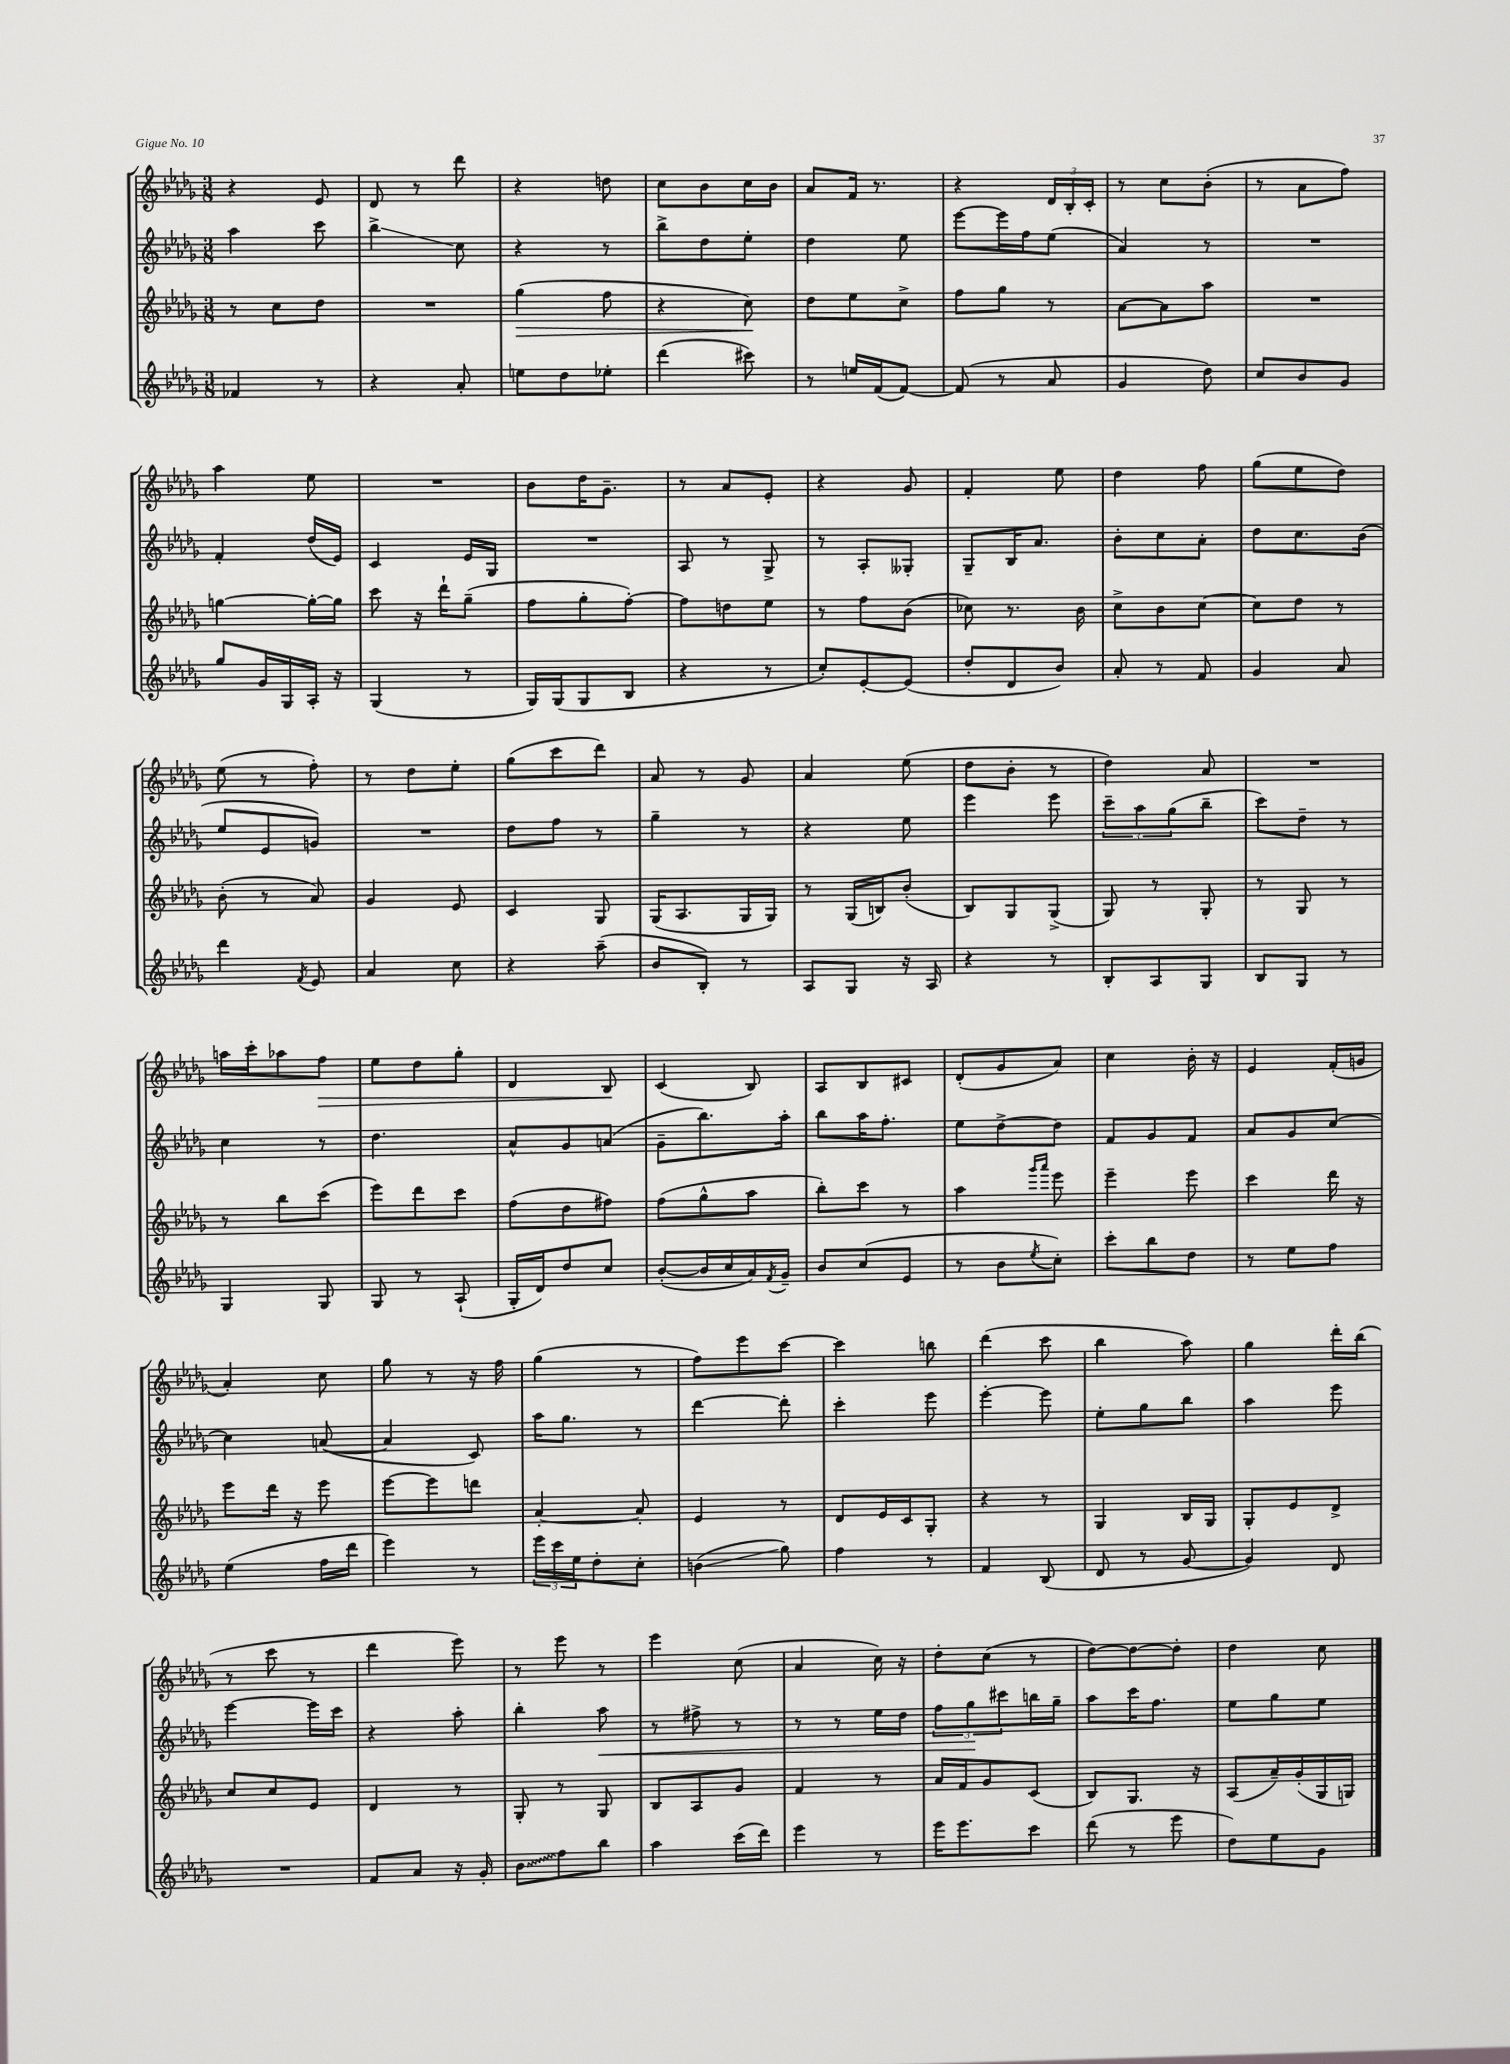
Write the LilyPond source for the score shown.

<<
\new StaffGroup <<
\new Staff = "s0" {
    \clef treble \key des \major \numericTimeSignature \time 3/8
    r4 ees'8 |
    des'8 r8 des'''8 |
    r4 d''8 |
    c''8 bes'8 c''16 bes'16 |
    aes'8 f'16 r8. |
    r4 \tuplet 3/2 { des'16 bes16-. c'16-. } |
    r8 c''8 bes'8-.( |
    r8 aes'8 f''8) |
    aes''4 ees''8 |
    R4. |
    bes'8 des''16 ges'8.-- |
    r8 aes'8 ees'8-. |
    r4 ges'8 |
    f'4-. ees''8 |
    des''4 f''8 |
    ges''8( ees''8 des''8) |
    ees''8( r8 f''8-.) |
    r8 des''8 ees''8-. |
    ges''8( c'''8 des'''8) |
    aes'8 r8 ges'8 |
    aes'4 ees''8( |
    des''8 bes'8-. r8 |
    des''4) aes'8 |
    R4. |
    a''16 c'''16-. aes''8 f''8\> |
    ees''8 des''8 ges''8-. |
    des'4 bes8\! |
    c'4( bes8) |
    aes8 bes8 cis'8 |
    des'8-.( ges'8 aes'8) |
    c''4 bes'16-. r16 |
    ees'4 f'16-.( g'16 |
    aes'4-.) c''8 |
    ges''8 r8 r16 f''16 |
    ges''4( r8 |
    f''8) ees'''8 c'''8~ |
    c'''4 b''8 |
    des'''4( c'''8 |
    bes''4 aes''8) |
    ges''4 des'''16-. bes''16( |
    r8 c'''8 r8 |
    des'''4 ees'''8) |
    r8 ees'''8 r8 |
    ees'''4 c''8( |
    aes'4 c''16) r16 |
    des''8-. c''8( r8 |
    des''8~) des''8~ des''8-. |
    des''4 c''8 \bar "|." |
}
\new Staff = "s1" {
    \clef treble \key des \major \numericTimeSignature \time 3/8
    aes''4 c'''8 |
    bes''4->\glissando c''8 |
    r4 r8 |
    bes''8-> des''8 ees''8-. |
    des''4 ees''8 |
    ees'''8~ ees'''16 f''16 ees''8( |
    aes'4) r8 |
    R4. |
    f'4-. des''16( ees'16) |
    c'4 ees'16 ges16 |
    R4. |
    aes8 r8 ges8-> |
    r8 aes8-. geses8-. |
    ges8-- bes16 aes'8. |
    bes'8-. c''8 aes'8-. |
    des''8 c''8. bes'16( |
    ees''8 ees'8 g'8) |
    R4. |
    des''8 f''8 r8 |
    ges''4-- r8 |
    r4 ees''8 |
    ees'''4 ees'''8 |
    \tuplet 3/2 { c'''8-- aes''8 ges''8( } bes''8-- |
    c'''8) des''8-- r8 |
    c''4 r8 |
    des''4. |
    aes'8-^ ges'8 a'8( |
    ges'8-- bes''8.) aes''16-. |
    bes''8 aes''16 f''8.-. |
    ees''8 des''8~-> des''8 |
    f'8 ges'8 f'8 |
    aes'8 ges'8 c''8~ |
    c''4 a'8~( |
    a'4 c'8) |
    aes''16 ges''8. r8 |
    des'''4~ des'''8-. |
    c'''4-. ees'''8 |
    ees'''4~-. ees'''8 |
    ees''8-. ges''8 bes''8 |
    aes''4 ees'''8 |
    ees'''4~ ees'''16 c'''16 |
    r4 aes''8-. |
    bes''4-. aes''8\< |
    r8 fis''8-> r8 |
    r8 r8 ees''16 des''16 |
    \tuplet 3/2 { f''8 ges''8\! cis'''8 } b''16 ges''16-- |
    aes''8 c'''16 f''8. |
    ees''8 ges''8 ees''8 \bar "|." |
}
\new Staff = "s2" {
    \clef treble \key des \major \numericTimeSignature \time 3/8
    r8 c''8 des''8 |
    R4. |
    ges''4\>( f''8 |
    r4 c''8\!) |
    des''8 ees''8 c''8-> |
    f''8 ges''8 r8 |
    aes'8~ aes'8 aes''8 |
    R4. |
    g''4~ g''16~-. g''16 |
    c'''8 r16 des'''16-! ges''8--( |
    f''8 ges''8-. f''8~-.) |
    f''8 d''8 ees''8 |
    r8 f''8 bes'8( |
    ces''8) r8. bes'16 |
    c''8-> bes'8 c''8~ |
    c''8 des''8 r8 |
    bes'8-.( r8 aes'8) |
    ges'4 ees'8 |
    c'4 ges8 |
    ges16( aes8. ges16 ges16) |
    r8 ges16( b16) bes'8-.( |
    bes8) ges8 ges8->( |
    ges8) r8 ges8-. |
    r8 ges8 r8 |
    r8 bes''8 c'''8( |
    ees'''8) des'''8 c'''8 |
    f''8( des''8 fis''8) |
    f''8( ges''8-^ aes''8 |
    bes''8-.) c'''8 r8 |
    aes''4 \grace { ges'''16 aes'''16 } ees'''8 |
    ees'''4-- ees'''8 |
    c'''4 des'''16 r16 |
    ees'''8 des'''16 r16 ees'''8 |
    ees'''8~ ees'''8 d'''8 |
    aes'4~-. aes'8-. |
    ees'4 r8 |
    des'8 ees'16 c'16 ges8-. |
    r4 r8 |
    ges4 bes16 ges16 |
    ges8-. ees'8 des'8-> |
    c''8 c''8 ees'8 |
    des'4 r8 |
    ges8-. r8 ges8 |
    bes8 aes8 ges'8 |
    f'4 r8 |
    aes'16 f'16 ges'8 c'8( |
    bes8) ges8. r16 |
    aes8( aes'16--) ges'16-.( ges16 g16) \bar "|." |
}
\new Staff = "s3" {
    \clef treble \key des \major \numericTimeSignature \time 3/8
    fes'4 r8 |
    r4 aes'8-. |
    e''8 des''8 ees''8-. |
    des'''4( cis'''8) |
    r8 e''16 f'16( f'8~) |
    f'8( r8 aes'8 |
    ges'4 des''8) |
    c''8 bes'8 ges'8 |
    ges''8 ges'16 ges16 aes16-. r16 |
    ges4( r8 |
    ges16) ges16( ges8 bes8 |
    r4 r8 |
    c''8-.) ees'8~-. ees'8( |
    des''8-. des'8 bes'8) |
    aes'8-. r8 f'8 |
    ges'4 aes'8 |
    des'''4 \acciaccatura { f'8 } ees'8 |
    aes'4 c''8 |
    r4 aes''8--( |
    bes'8 bes8-.) r8 |
    aes8 ges8 r16 aes16 |
    r4 r8 |
    bes8-. aes8 ges8 |
    bes8 ges8 r8 |
    ges4 ges8 |
    ges8 r8 aes8-!( |
    ges16-. des'16) des''8 c''8 |
    bes'8~-.( bes'16 c''16 aes'16) \acciaccatura { f'8 } ges'16-- |
    bes'8 c''8( ees'8 |
    r8 bes'8 \acciaccatura { ees''8 } c''8-.) |
    c'''8-. bes''8 des''8 |
    r8 ees''8 f''8 |
    ees''4( f''16 des'''16 |
    ees'''4) r8 |
    \tuplet 3/2 { ees'''16 c'''16 ees''16 } des''8-. c''8-. |
    b'4\glissando( ges''8) |
    f''4 r8 |
    f'4 bes8( |
    des'8 r8 ges'8~ |
    ges'4) des'8 |
    R4. |
    f'8 aes'8 r16 ges'16-. |
    \once \override Glissando.style = #'zigzag bes'8\glissando f''8 bes''8 |
    aes''4 c'''16( des'''16) |
    ees'''4 r8 |
    ees'''16 ees'''8. c'''8 |
    des'''8( r8 ees'''8 |
    des''8) ees''8 ges'8 \bar "|." |
}
>>
>>
\layout { \context { \Score \remove "Bar_number_engraver" } }
